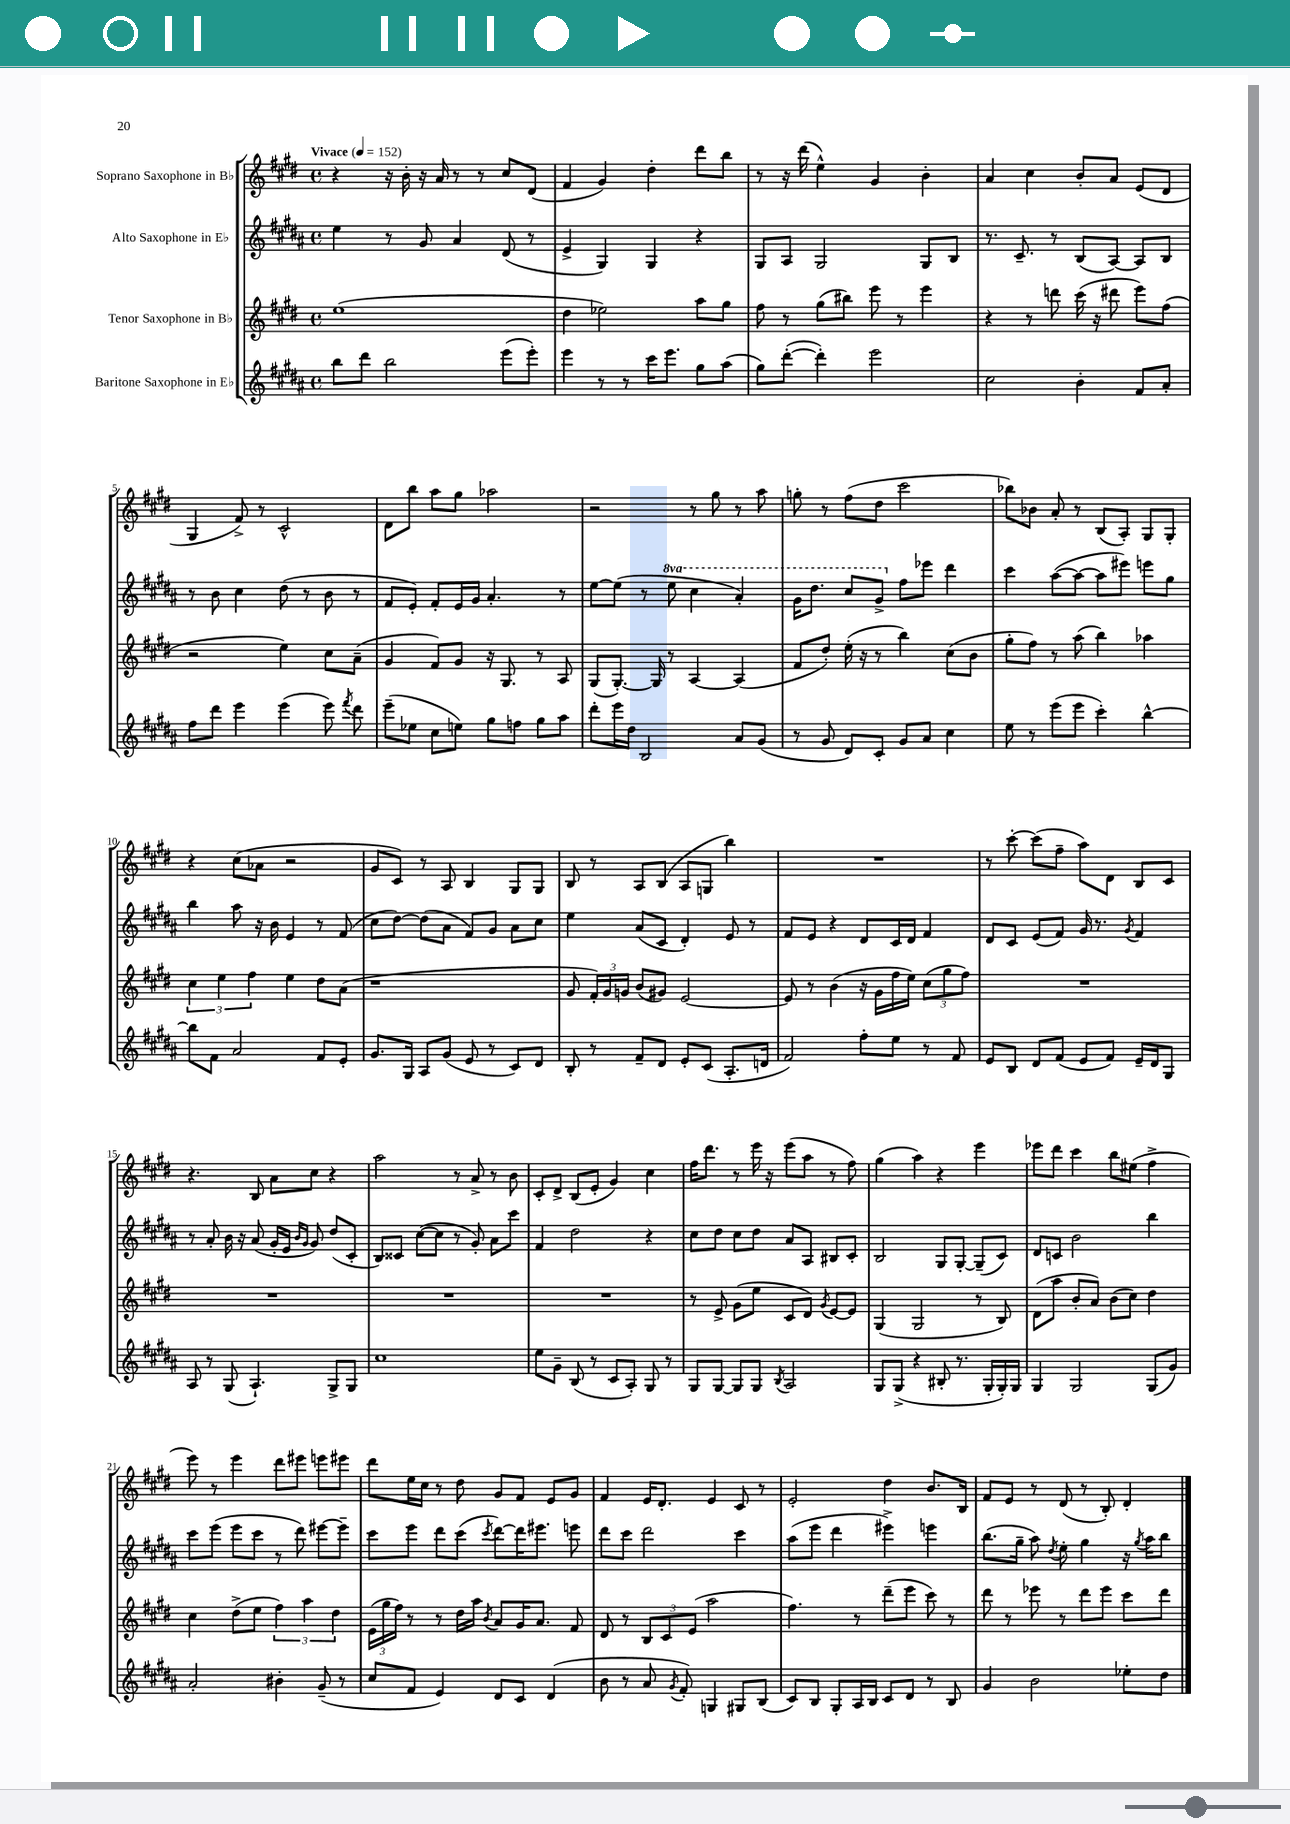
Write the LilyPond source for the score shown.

<<
\new StaffGroup <<
\new Staff = "s0" \with { instrumentName = "Soprano Saxophone in Bb" } {
    \clef treble \key e \major \defaultTimeSignature \time 4/4 \tempo "Vivace" 4 = 152
    \autoBeamOff r4 r16 b'16-. r16 a'16 r8 r8 cis''8[ dis'8]( |
    fis'4 gis'4) dis''4-. dis'''8[ b''8] |
    r8 r16 dis'''16( e''4-^) gis'4 b'4-. |
    a'4 cis''4 b'8[-. a'8] e'8[( dis'8] |
    gis4 fis'8->) r8 cis'2-^ |
    dis'8[ b''8] a''8[ gis''8] aes''2 |
    r2 r8 gis''8 r8 a''8 |
    g''8-. r8 fis''8[( dis''8] cis'''2 |
    bes''8[) bes'8] a'8-. r8 b8[( a8]-.) gis8[ gis8]-. |
    r4 cis''8[( aes'8] r2 |
    gis'8[ cis'8]) r8 a8 b4 gis8[ gis8] |
    b8 r8 a8[ b8]( a8[ g8] b''4) |
    R1 |
    r8 cis'''8~-. cis'''8[( fis''8]-- a''8[) dis'8] b8[ cis'8] |
    r4. b8 a'8[ cis''8] r4 |
    a''2 r8 a'8-> r8 b'8 |
    cis'8[-. dis'8]-> b8[( e'8]-. gis'4) cis''4 |
    fis''16[ dis'''8.] r8 e'''16 r16 e'''8[( a''8] r8 fis''8) |
    gis''4( a''4) r4 e'''4 |
    ees'''8[ dis'''8] cis'''4 b''8[ eis''8]( fis''4-> |
    e'''8) r8 e'''4 dis'''8[ eis'''8] e'''8[ eis'''8] |
    dis'''8[ e''16 cis''16] r8 dis''8 gis'8[ fis'8] e'8[ gis'8] |
    fis'4 e'16[ dis'8.]-. e'4 cis'8 r8 |
    e'2-. dis''4 b'8.[ b16] |
    fis'8[ e'8] r8 dis'8( r8 b8-.) dis'4-. \bar "|." |
}
\new Staff = "s1" \with { instrumentName = "Alto Saxophone in Eb" } {
    \clef treble \key b \major \defaultTimeSignature \time 4/4 \set Staff.ottavationMarkups = #ottavation-simple-ordinals
    \autoBeamOff e''4 r8 gis'8 ais'4 dis'8( r8 |
    e'4-> gis4) gis4 r4 |
    gis8[ ais8] gis2 gis8[ b8] |
    r8. cis'8.-- r8 b8[( ais8]~) ais8[ b8] |
    r8 b'8 cis''4 dis''8( r8 b'8 r8 |
    fis'8[ e'8]-.) fis'8[-. e'16 gis'16] ais'4.-. r8 |
    e''8[~ e''8]( r8 \ottava #1 e'''8 cis'''4 ais''4-.) |
    gis''16[ dis'''8.] cis'''8[ gis''8]-> \ottava #0 fis''8[ ees'''8] dis'''4 |
    cis'''4 ais''8[~( ais''8]~ ais''8[ eis'''8]) e'''8[ gis''8] |
    b''4 ais''8 r16 b'16 e'4 r8 fis'8( |
    cis''8[ dis''8]~) dis''8[( ais'8] fis'8[) gis'8] ais'8[ cis''8] |
    e''4 ais'8[( cis'8] dis'4-.) e'8 r8 |
    fis'8[ e'8] r4 dis'8[ cis'16 dis'16] fis'4 |
    dis'8[ cis'8] e'8[( fis'8]) gis'16 r8. \acciaccatura { gis'8 } fis'4 |
    r8 ais'8-. b'16 r16 ais'8( gis'16[-. e'16] \grace { b'16[ gis'16] } gis'8) dis''8[( cis'8]-. |
    b8[) cisis'8] cis''8[~( cis''8] r8 gis'8-.) ais'8[ cis'''8] |
    fis'4 dis''2 r4 |
    cis''8[ dis''8] cis''8[ dis''8] ais'8[ ais8] bis8[ cis'8]-. |
    b2 gis8[ gis8]~-. gis8[--( cis'8]) |
    dis'8[ c'8] b'2 b''4 |
    cis'''8[ e'''8]( e'''8[ cis'''8] r8 dis'''8) eis'''8[~ eis'''8]-- |
    cis'''8[ e'''8] dis'''8[ cis'''8]( \acciaccatura { cis'''8 } dis'''8[~) dis'''16 eis'''8.] e'''8 |
    dis'''8[ cis'''8] dis'''2 cis'''4 |
    ais''8[( e'''8] dis'''4 eis'''4->) e'''4 |
    b''8.[( gis''16]-- ais''8) \acciaccatura { dis''8 } e''8-. gis''4 r16 \acciaccatura { gis''8 } ais''16[ b''8] \bar "|." |
}
\new Staff = "s2" \with { instrumentName = "Tenor Saxophone in Bb" } {
    \clef treble \key e \major \defaultTimeSignature \time 4/4
    \autoBeamOff e''1( |
    dis''4 ees''2) a''8[ gis''8] |
    fis''8 r8 gis''8[( bis''8]) e'''8 r8 e'''4 |
    r4 r8 d'''8 cis'''16( r16 dis'''8 e'''8[) fis''8]( |
    r2 e''4) cis''8[ a'8]--( |
    gis'4 fis'8[) gis'8] r16 gis8. r8 a8 |
    gis8[( gis8.]~-.) gis16 r8 a4~ a4( |
    fis'8[ dis''8]-.) e''16-.( r16 r8 b''4) cis''8[( b'8] |
    gis''8[-. fis''8]) r8 a''8( b''4) aes''4 |
    \tuplet 3/2 { cis''4 e''4 fis''4 } e''4 dis''8[ a'8]( |
    r1 |
    gis'8 \tuplet 3/2 { fis'16[-.) gis'16 g'16] } b'8[( gis'8]) e'2~ |
    e'8 r8 b'4( r16 gis'16[ fis''16 e''16]) \tuplet 3/2 { cis''8[( gis''8 fis''8]) } |
    R1 |
    R1 |
    R1 |
    R1 |
    r8 e'8-> gis'8[( e''8] cis'8[ dis'8]) \acciaccatura { gis'8 } e'8[~ e'8] |
    gis4( gis2 r8 b8) |
    dis'8[( a''8] b'8[-. a'8]) b'8[( cis''8]) dis''4 |
    cis''4 dis''8[->( e''8] \tuplet 3/2 { fis''4) a''4 dis''4 } |
    \tuplet 3/2 { e'16[( gis''16 fis''16]) } r8 r8 dis''16[ a''16] \acciaccatura { b'8 } a'8[ gis'16 a'8.] fis'8 |
    dis'8 r8 \tuplet 3/2 { b8[ cis'8 e'8]( } a''2 |
    fis''4.) r8 dis'''8[--( e'''8] cis'''8) r8 |
    dis'''8 r8 ees'''8 r8 dis'''8[ ees'''8] cis'''8[ dis'''8] \bar "|." |
}
\new Staff = "s3" \with { instrumentName = "Baritone Saxophone in Eb" } {
    \clef treble \key b \major \defaultTimeSignature \time 4/4
    \autoBeamOff b''8[ dis'''8] b''2 e'''8[( e'''8]-.) |
    e'''4 r8 r8 cis'''16[ e'''8.] gis''8[ ais''8]( |
    gis''8[) dis'''8]~-.( dis'''4-.) e'''2 |
    cis''2 b'4-. fis'8[ ais'8]-. |
    fis''8[ dis'''8] e'''4 e'''4( e'''8) \acciaccatura { fis'''8 } dis'''8 |
    e'''8[--( ees''8] cis''8[ e''8]) gis''8[ f''8] gis''8[ ais''8] |
    dis'''8[-. e'''16 dis''16] b2 ais'8[ gis'8]( |
    r8 gis'8 dis'8[) cis'8]-. gis'8[ ais'8] cis''4 |
    e''8 r8 e'''8[( e'''8] cis'''4-.) b''4~-^ |
    b''8[ fis'8] ais'2 fis'8[ e'8]-. |
    gis'8.[ gis16] ais8[ gis'8]( e'8 r8 cis'8[) dis'8] |
    b8-. r8 fis'8[-- dis'8] e'8[-. cis'8]( ais8.[-. d'16] |
    fis'2) fis''8[-. e''8] r8 fis'8 |
    e'8[ b8] dis'8[ fis'8]( e'8[ fis'8]) e'16[-- dis'16 gis8] |
    ais8 r8 gis8( ais4.-!) gis8[-> gis8] |
    cis''1 |
    e''8[ gis'8]-- b8( r8 cis'8[ ais8]-.) gis8 r8 |
    gis8[ gis8]~ gis8[ gis8] \acciaccatura { b8 } ais2 |
    gis8[ gis8]->( r4 bis8-. r8. gis16[-. gis16-.) gis16] |
    gis4 gis2 gis8[( gis'8]) |
    ais'2-. bis'4-. gis'8--( r8 |
    cis''8[ fis'8] e'4) dis'8[ cis'8] dis'4( |
    b'8 r8 ais'8 \acciaccatura { gis'8 } fis'8-.) g4 gis8[ b8]( |
    cis'8[) b8] gis8[-. ais16 b16] cis'8[ dis'8] r8 b8 |
    gis'4 b'2 ees''8[-. dis''8] \bar "|." |
}
>>
>>
